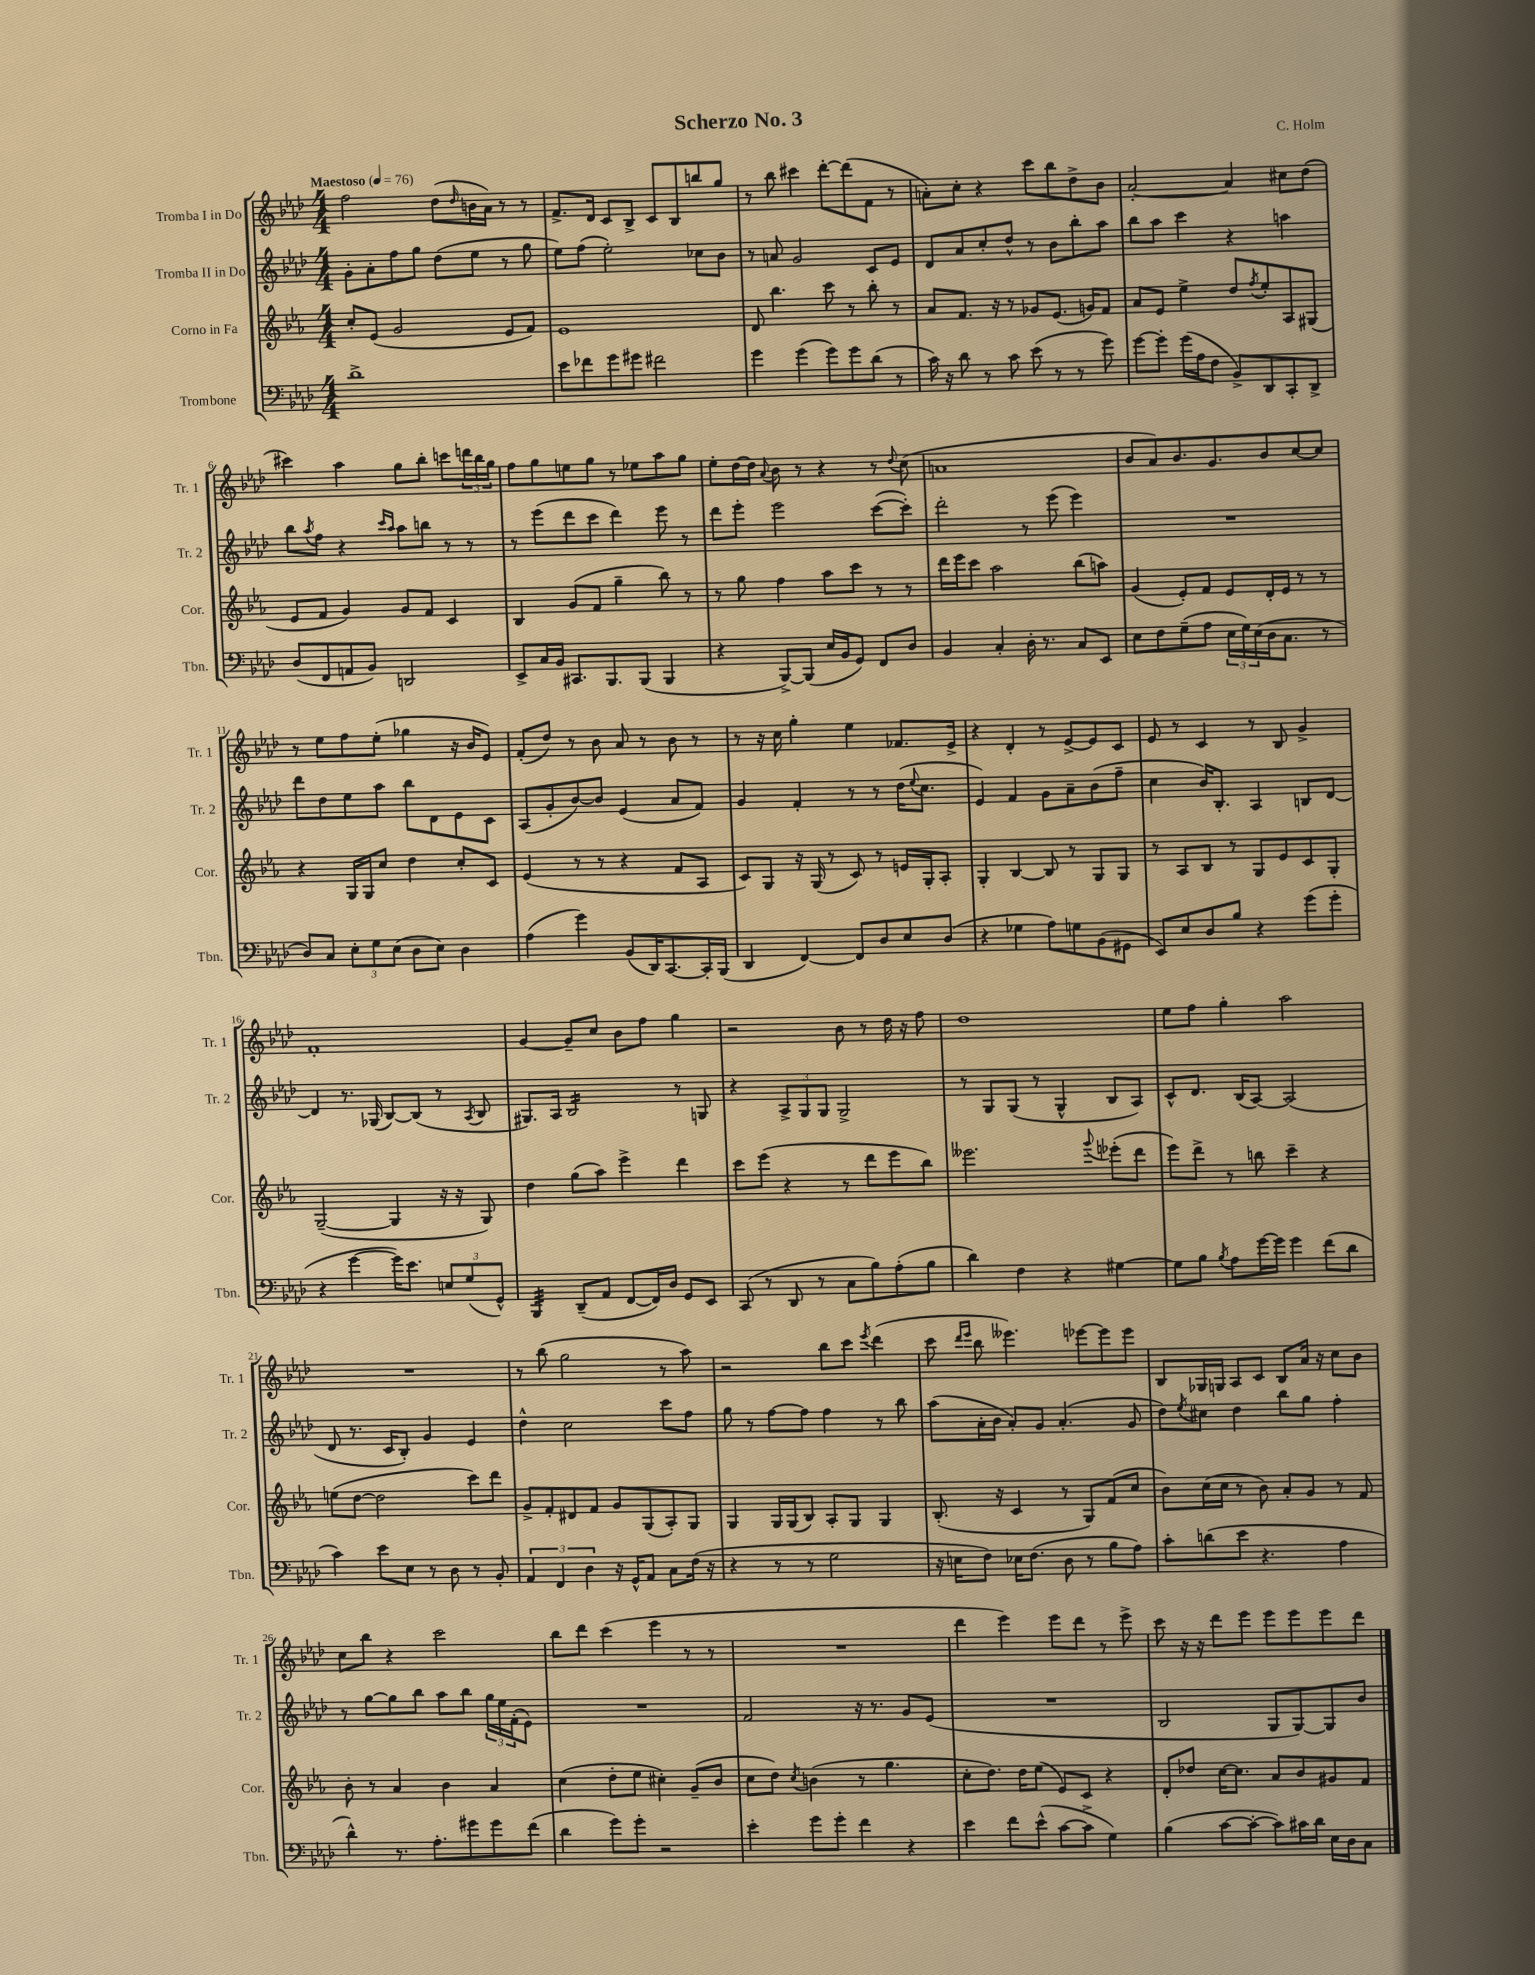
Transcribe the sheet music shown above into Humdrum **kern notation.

**kern	**kern	**kern	**kern
*part4	*part3	*part2	*part1
*staff4	*staff3	*staff2	*staff1
*I"Trombone	*I"Corno in Fa	*I"Tromba II in Do	*I"Tromba I in Do
*I'Tbn.	*I'Cor.	*I'Tr. 2	*I'Tr. 1
*clefF4	*clefG2	*clefG2	*clefG2
*k[b-e-a-d-]	*k[b-e-a-]	*k[b-e-a-d-]	*k[b-e-a-d-]
*M4/4	*M4/4	*M4/4	*M4/4
*MM76	*MM76	*MM76	*MM76
=1	=1	=1	=1
!	!	!	!LO:TX:a:B:t=Maestoso
1d-^	8cc'/L	8g'\L	2ff\
.	(8e-/J	8a-'\	.
.	2g/	8ff\	.
.	.	8gg\J	.
.	.	(8dd-\L	(8dd-\L
.	.	.	16qqdd-/
.	.	8ee-\J	16bn\L
.	.	.	16a-\JJ)
.	8e-/L	8r	8r
.	8f/J)	8gg\	8r
=2	=2	=2	=2
8e-\L	1e-	8ee-\L)	8.f^/L
8f-X\	.	(8ff\J	.
.	.	.	16d-/Jk
8g\	.	2ee-'\)	8c/L
8g#X\J	.	.	8B-^/J
2f#X\	.	.	8c/L
.	.	.	8B-/
.	.	8cc-X\L	8bbn/
.	.	8b-\J	8gg/J
=3	=3	=3	=3
4g\	8d/	8r	8r
.	4.bb-\	8an/	8bb-\
(4g\	.	2g/	4ccc#X\
8g\L)	8ccc\	.	[8ddd-'\L
8g\	8r	.	(8ddd-\]
(8d-\J	8bb-'\	8c/L	8f\J
8r	8r	8e-/J	8r
=4	=4	=4	=4
16c\)	8a-/L	8d-/L	8an'\L)
16r	.	.	.
8d-\	8.f/J	8a-/	8cc'\J
8r	.	8cc'/	4r
.	16r	.	.
8c\	8r	8dd-^^/J	.
(8e-\	8g-X/L	8r	8ccc\L
8r	(8.e-/J	8b-\L	8bb-\
8r	.	8bb-'\	8dd-^\
.	16gn/KL)	.	.
8g\)	8f/J	8aa-\J	8b-\J
=5	=5	=5	=5
[8g\L	8a-/L	8bb-\L	[2a-'/
8g'\J]	8e-/J	8aa-\J	.
(16g\LL	4ee-^\	4ccc\	.
16A-\J	.	.	.
8F\J	.	.	.
8BB-^/L)	8dd/L	4r	4a-/]
.	8qff/	.	.
8DD-/	8ee-'/	.	.
8CC'/	8A-/	4aan\	8cc#X\L
8DD-^/J	(8G#X/J	.	(8dd-\J
!!LO:LB:g=z
=6	=6	=6	=6
(8D-/L	8e-/L	8bb-\L	4ccc#X\)
.	.	8qaa-/	.
8FF/	8f/J	8ff\J	.
8AAn/	4g/)	4r	4aa-\
8BB-/J)	.	.	.
.	.	16qqccc/LL	.
.	.	16qqaa-/JJ	.
2DDn/	8g/L	8aa-\L	8gg\L
.	8f/J	8bbn\J	8bb-'\J
.	4c/	8r	8cccn\L
.	.	8r	24dddn\L
.	.	.	24bb-\
.	.	.	24gg\JJ
=7	=7	=7	=7
8EE-^/L	4B-/	8r	8ff\L
16C/L	.	(8eee-\L	8gg\
16BB-/JJ	.	.	.
8.CC#X/L	(8g/L	8ddd-\	8een\
.	8f/J	8ccc\J	8gg\J
8.BBB-/	.	.	.
.	4gg~\	4ddd-\)	8r
(8BBB-/J	.	.	8ee-X\L
4BBB-/	8bb-\)	8eee-\	8aa-\
.	8r	8r	8gg\J
=8	=8	=8	=8
4r	8r	8ddd-\L	8ee-'\L
.	8gg\	8eee-'\J	[16dd-\L
.	.	.	16dd-\JJ]
.	.	.	8qqa-/
[8BBB-^/L)	4ff\	2eee-\	8b-\
(8BBB-/J]	.	.	8r
16E-/LL	8aa-\L	.	4r
16BB-/J	.	.	.
8GG/J)	8ccc\J	.	.
8FF/L	8r	([8ccc\L	8r
.	.	.	8qqdd-/
8D-/J	8r	8ccc'\J])	(8cc\
=9	=9	=9	=9
4BB-/	16ddd\LL	2ddd-'\	1an
.	16eee-\J	.	.
.	8ccc\J	.	.
4C'/	2aa-\	.	.
16D-'\	.	8r	.
8.r	.	.	.
.	.	(8eee-\	.
8C/L	(8bb-\L	4eee-\)	.
8EE-/J	8aan\J)	.	.
=10	=10	=10	=10
8E-\L	(4g/	1r	8b-/L
8F\	.	.	8a-/)
(8G~\	8e-'/L)	.	8.b-/
8A-\J	8f/J	.	.
.	.	.	8.g/
24E-\LL	8e-/L	.	.
24G\)	.	.	.
(24E-\	.	.	.
16D-\J	16d'/L	.	8b-/
8.C\J	16e-/JJ	.	.
.	8r	.	[8cc/
8r	8r	.	8cc/J]
!!LO:LB:g=z
=11	=11	=11	=11
8D-/L)	4r	8ddd-\L	8r
8C/J	.	8dd-\	8ee-\L
12E-'\L	16G/LL	8ee-\	8ff\
.	16G/J	.	.
12G\	.	.	.
.	8cc/J	8aa-\J	(8ee-'\J
(12E-\J	.	.	.
8D-\L	4dd\	8bb-\L	4gg-X\
8E-\J)	.	8d-\	.
4D-\	8cc'/L	8e-\	16r
.	.	.	16b-/KL
.	8c/J	8c\J	8e-/J)
=12	=12	=12	=12
(4A-\	(4e-/	(8A-/L	(8f'/L
.	.	8g'/	8dd-/J)
4g\)	8r	[8b-/)	8r
.	8r	8b-/J]	8b-\
(8BB-/L	4r	(4e-/	8a-/
16DD-/K)	.	.	8r
[8.CC/	.	.	.
.	8f/L	8a-/L	8b-\
16CC'/L]	8A-/J	8f/J)	8r
(16BBB-/JJ	.	.	.
=13	=13	=13	=13
4DD-/	8c/L)	4g/	8r
.	8G/J	.	16r
.	.	.	16cc\
[4FF/)	16r	4f'/	4gg'\
.	(16G/	.	.
.	8r	.	.
8FF/L]	8c/)	8r	4ee-\
8D-/	8r	8r	.
8E-/	16en/LL	(16dd-\KL	8.f-X/L
.	.	8qqee-/	.
.	16G'/J	8.cc\J	.
(8D-/J	8A-'/J	.	.
.	.	.	16e-^/Jk
=14	=14	=14	=14
4r	4G'/	4e-/)	4r
4G-X\	[4B-/	4f/	4d-'/
8A-\L)	8B-/]	8g\L	8r
8Gn\	8r	8a-~\	[8e-^/L
(8BB-\	8G/L	(8b-\	8e-/]
8GG#X\J	8G/J	8ff~\J	8c/J
=15	=15	=15	=15
8EE-/L)	8r	4cc\	8e-/
8E-/	8A-/L	.	8r
8D-/	8B-/J	16b-/KL)	4c/
.	.	8.B-'/J	.
8B-/J	8r	.	.
4r	8G/L	4A-/	8r
.	8e-/	.	8B-/
(8g\L	8c/	8Bn/L	4g^/
8g'\J	8G'/J	[8d-/J	.
!!LO:LB:g=z
=16	=16	=16	=16
4r	([2G~/	4d-/]	1f'
[4g\	.	8.r	.
.	.	(16G-X/	.
16g\KL])	4G/]	[8B-/L)	.
8.e-\J	.	.	.
.	.	(8B-/J]	.
12En/L	16r	8r	.
.	16r	.	.
(12G/	.	.	.
.	.	8qA-/	.
.	8G/)	8B-/	.
12GG^^/J)	.	.	.
=17	=17	=17	=17
*tremolo	*	*	*
32BBB-/LLL	4dd\	8.G#X/L)	[4g/
32BBB-/	.	.	.
32BBB-/	.	.	.
32BBB-/	.	.	.
32BBB-/	.	.	.
32BBB-/	.	.	.
32BBB-/	.	16A-/Jk	.
32BBB-/JJJ	.	.	.
*Xtremolo	*	*	*
*	*	*tremolo	*
(8DD-~/L	(8gg\L	16B-/LL	8g~/L]
.	.	16B-/	.
8AA-/J	8aa-\J)	16B-/	8cc/J
.	.	16B-/	.
[8FF/L	4eee-^\	16B-/	8b-\L
.	.	16B-/	.
16FF/L])	.	16B-/	8ff\J
16D-/JJ	.	16B-/JJ	.
*	*	*Xtremolo	*
8GG/L	4ddd\	8r	4gg\
8EE-/J	.	8Gn/	.
=18	=18	=18	=18
(8CC/	8ccc\L	4r	2r
8r	(8eee-\J	.	.
8DD-/	4r	12A-^/L	.
.	.	12G/	.
8r	.	.	.
.	.	12G/J	.
8C\L	8r	2G^/	8b-\
8B-\)	8ddd\L	.	8r
(8A-'\	8eee-\	.	16dd-\
.	.	.	16r
8B-\J	8bb-\J)	.	8ff\
=19	=19	=19	=19
4d-\)	2.eee--X\	8r	1dd-
.	.	8G/L	.
4F\	.	(8G/J	.
.	.	8r	.
4r	.	4G^^/	.
.	8qqggg/	.	.
[4G#X\	(8eee-X'\L	8B-/L	.
.	8ddd\J	8A-/J)	.
=20	=20	=20	=20
8G#\L]	8eee-\L)	8c^^/L	8ee-\L
8B-\J	8ddd^\J	8.d-/J	8ff\J
8qB-/	.	.	.
8A-\L	8r	.	4gg'\
.	.	(16B-/KL	.
[16g\L	8bbn\	[8A-/J)	.
16g\JJ]	.	.	.
4g\	4ccc~\	(2A-/]	2aa-\
(8f\L	4r	.	.
8d-\J	.	.	.
!!LO:LB:g=z
=21	=21	=21	=21
4c\)	(8een\L	8d-/	1r
.	[8dd\J	8.r	.
8e-\L	2dd\]	.	.
.	.	16c/KL	.
8E-\J	.	8B-'/J)	.
8r	.	4g/	.
8D-\	.	.	.
8r	8ccc\L)	4e-/	.
8BB-'/	8ddd\J	.	.
=22	=22	=22	=22
6AA-/	8g^/L	4dd-^^\	8r
.	8f'/	.	(8bb-\
6FF/	.	.	.
.	8d#X/	2cc\	2gg\
6D-\	.	.	.
.	8f/J	.	.
16r	8g/L	.	.
16GG^^/KL	.	.	.
8AA-/J	(8G/	.	.
8C\L	8A-'/)	8ccc\L	8r
(16F\Jk	8G/J	8ff\J	8aa-\)
16r	.	.	.
=23	=23	=23	=23
4r	4G/	8gg\	2r
.	.	8r	.
8r	16G/LL	[8ff\L	.
.	(16G/J	.	.
8r	8B-/J)	8ff\J]	.
2G\	8A-'/L	4ff\	8bb-\L
.	8G/J	.	8ccc\J
.	.	.	8qeee-/
.	4G/	8r	(4ddd-\
.	.	8bb-\	.
=24	=24	=24	=24
16r	(8.B-'/	(8aa-\L	8ccc\
16En\KL	.	.	.
.	.	.	16qqddd-/LL
.	.	.	16qqeee-/JJ
8F\J)	.	16a-'\L	8bb-\
.	16r	16b-\JJ	.
16E-X\KL	4c/	8a-'/L)	4.eee--X\)
(8.F\J	.	.	.
.	.	8g/J	.
8D-\	8r	(4.a-'/	.
8r	8G/L)	.	[8eee-X\L
8B-\L	(8f/	.	8eee-\]
8A-\J)	8cc/J	8g/	8eee-\J
=25	=25	=25	=25
8c'\L	8b-\L)	8dd-\L)	8B-/L
.	.	8qee-/	.
(8dn\	(16cc\L	8cc#X\J	16G-X/L
.	16cc\JJ	.	16Gn/JJ
8e-\J	8r	4dd-\	8A-/L
4.r	8b-\)	.	8c/J
.	8a-'/L	8bb-\L	8B-/L
.	8g/J	8gg\J	16a-/Jk
.	.	.	16r
4A-\	8r	4ff'\	8cc\L
.	8f/	.	8b-\J
!!LO:LB:g=z
=26	=26	=26	=26
4d-^^\)	8b-'\	8r	8cc\L
.	8r	[8gg\L	8bb-\J
8.r	4a-/	8gg\]	4r
.	.	8bb-\J	.
8.A-'\L	.	.	.
.	4b-\	8aa-\L	2ccc\
8g#X\	.	8bb-\J	.
8g#\	4a-/	24gg\LL	.
.	.	24ee-\	.
.	.	(24f'\J	.
(8f\J	.	8e-\J)	.
=27	=27	=27	=27
4d-\	(4cc\	1r	8bb-\L
.	.	.	8ddd-\J
8g\L)	8dd'\L	.	(4ccc\
8g'\J	8ee-\J	.	.
2r	4cc#X'\)	.	4eee-\
.	(8g~/L	.	8r
.	8b-/J	.	8r
=28	=28	=28	=28
4e-'\	8cc\L	2f/	1r
.	8dd\J)	.	.
.	8qcc/	.	.
8g\L	(4bn\	.	.
8g'\J	.	.	.
4f\	8r	16r	.
.	.	8.r	.
.	4.gg\	.	.
4r	.	8g/L	.
.	.	(8e-/J	.
=29	=29	=29	=29
4e-\	8cc'\L	1r	4ddd-\
.	8.dd\J)	.	.
8f\L	.	.	4eee-\)
.	16dd\KL	.	.
(8e-^^\J	(8ee-\J	.	.
[8c\L	8e-/L)	.	8eee-\L
8c^\J]	8c/J	.	8ddd-\J
4G\)	4r	.	8r
.	.	.	8eee-^\
=30	=30	=30	=30
(4B-\	8d'/L	2B-/	8ccc\
.	8dd-X/J	.	16r
.	.	.	16r
[8c\L	[16cc\KL	.	8ddd-\L
.	8.cc\J]	.	.
8c'\J_	.	.	8eee-\J
8c\L])	8a-/L	8G/L	8eee-\L
16c#X\L	8b-/	[8G/)	8eee-\
16d-\JJ	.	.	.
16E-\LL	8g#X/	8G/]	8eee-\
16D-\J	.	.	.
8C\J	8f/J	8b-/J	8ddd-\J
==	==	==	==
*-	*-	*-	*-
